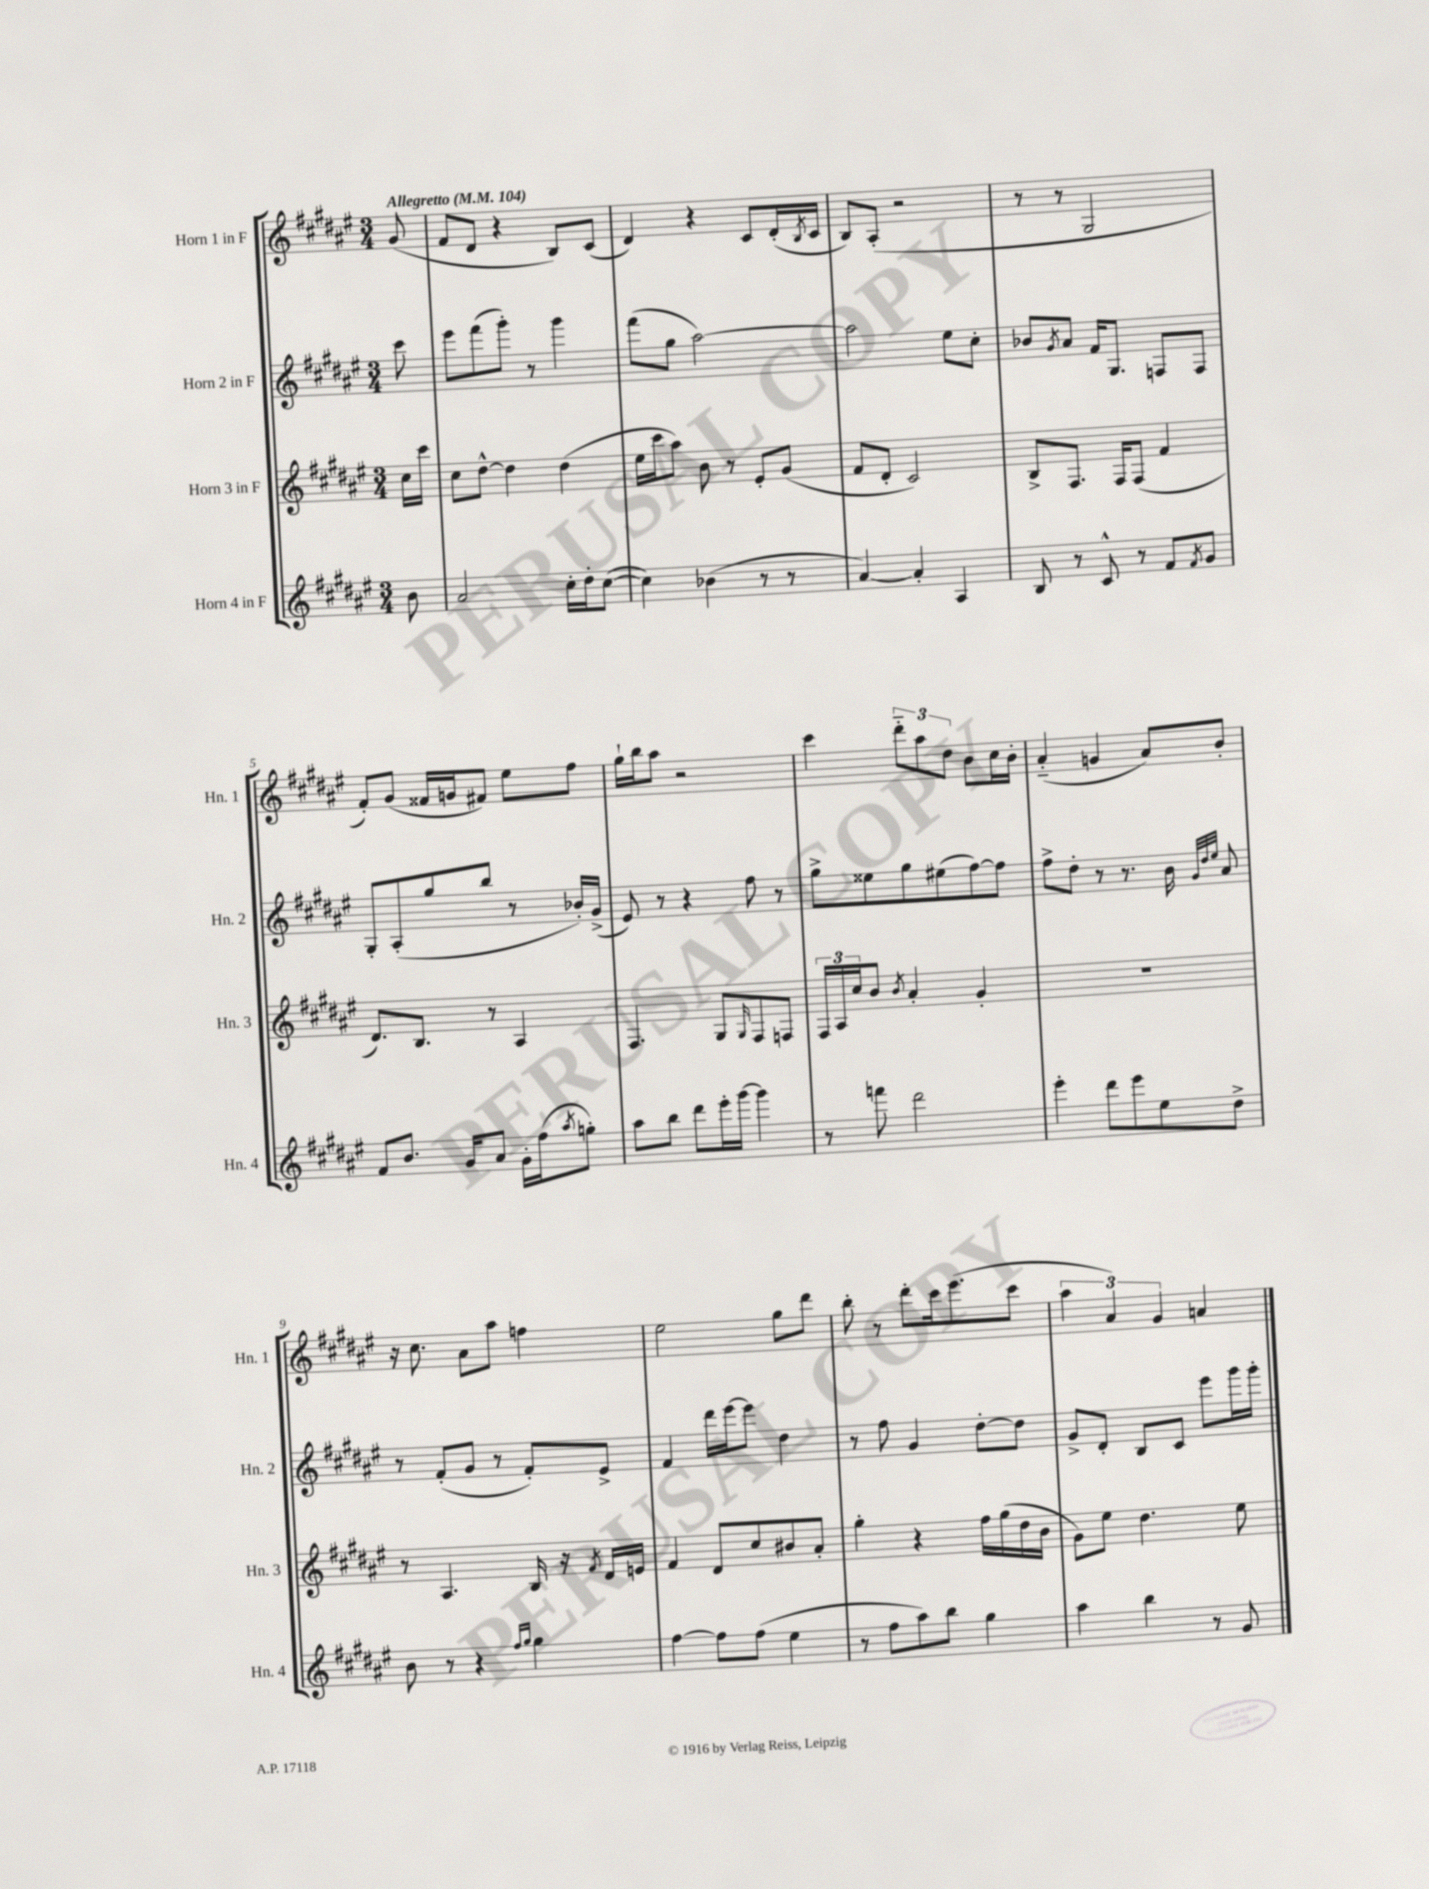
<<
\new StaffGroup <<
\new Staff = "s0" \with { instrumentName = "Horn 1 in F" shortInstrumentName = "Hn. 1" } {
    \clef treble \key fis \major \numericTimeSignature \time 3/4 \partial 8 \tempo "Allegretto" 4 = 104
    gis'8( |
    fis'8 dis'8 r4 b8) cis'8( |
    dis'4) r4 cis'8 dis'16-.( \acciaccatura { b8 } cis'16 |
    b8) ais8-.( r2 |
    r8 r8 gis2 |
    fis'8-.) gis'8( fisis'16 g'16 fis'8) eis''8 fis''8 |
    gis''16-! b''16 ais''8 r2 |
    cis'''4 \tuplet 3/2 { dis'''8-_ ais''8 dis''8 } b'8 cis''16 b'16-. |
    ais'4-_( g'4 ais'8) b'8-. |
    r16 cis''8. ais'8 ais''8 f''4 |
    eis''2 gis''8 dis'''8 |
    b''8-. r8 dis'''8-. cis'''16 eis'''8.( cis'''8 |
    \tuplet 3/2 { ais''4 ais'4) gis'4 } a'4 \bar "|." |
}
\new Staff = "s1" \with { instrumentName = "Horn 2 in F" shortInstrumentName = "Hn. 2" } {
    \clef treble \key fis \major \numericTimeSignature \time 3/4 \partial 8
    cis'''8 |
    eis'''8 fis'''8( gis'''8-.) r8 gis'''4 |
    fis'''8( gis''8 ais''2~) |
    ais''2 eis''8 cis''8-. |
    bes'8 \acciaccatura { gis'8 } ais'8 fis'16 gis8. f8 f8 |
    gis8-. ais8-.( gis''8 b''8 r8 bes'16-.) gis'16->( |
    eis'8) r8 r4 fis''8 r8 |
    gis''8-> eisis''8 gis''8 eis''8( fis''8~) fis''8 |
    fis''8-> dis''8-. r8 r8. b'16 \grace { gis'32 dis''32 eis''32 } ais'8 |
    r8 fis'8-.( gis'8 r8 fis'8-.) eis'8-> |
    fis'4 dis'''16 eis'''16~ eis'''8 dis''4 |
    r8 fis''8 gis'4 dis''8~-. dis''8 |
    gis'8-> dis'8-. b8 cis'8 eis'''8 gis'''16 gis'''16-. \bar "|." |
}
\new Staff = "s2" \with { instrumentName = "Horn 3 in F" shortInstrumentName = "Hn. 3" } {
    \clef treble \key fis \major \numericTimeSignature \time 3/4 \partial 8
    cis''16 cis'''16 |
    cis''8 dis''8~-^ dis''4 dis''4( |
    eis''16 cis'''16 ais''8) b'8 r8 eis'8-. gis'8( |
    fis'8 dis'8-. cis'2) |
    b8-> fis8. fis16 fis8( fis'4 |
    dis'8.) b8. r8 ais4 |
    fis4. gis8 \grace { gis16 } fis8 f8 |
    \tuplet 3/2 { fis16 ais16 cis''16 } b'8 \acciaccatura { b'8 } ais'4-. gis'4-. |
    R2. |
    r8 ais4. b16 r16 \acciaccatura { fis'8 } dis'16 e'16 |
    fis'4 dis'8 cis''8 bis'8 ais'8-. |
    gis''4-. r4 fis''16 gis''16( dis''16 b'16 |
    gis'8) eis''8 dis''4. eis''8 \bar "|." |
}
\new Staff = "s3" \with { instrumentName = "Horn 4 in F" shortInstrumentName = "Hn. 4" } {
    \clef treble \key fis \major \numericTimeSignature \time 3/4 \partial 8
    b'8 |
    ais'2 cis''16-. dis''16-. cis''8~( |
    cis''4) bes'4( r8 r8 |
    ais'4~) ais'4-. ais4 |
    b8 r8 cis'8-^ r8 fis'8 \acciaccatura { fis'8 } gis'8 |
    fis'8 b'8. gis'16 ais'8 gis'16-. fis''16( \acciaccatura { ais''8 } g''8-.) |
    ais''8 b''8 dis'''8 eis'''16-. gis'''16~ gis'''4 |
    r8 f'''8 dis'''2 |
    eis'''4-. dis'''8 eis'''8 eis''8 dis''8-> |
    b'8 r8 r4 \grace { fis''16 gis''16 } gis''4 |
    fis''4~ fis''8 fis''8( eis''4 |
    r8 fis''8 ais''8) b''8 gis''4 |
    ais''4 b''4 r8 gis'8 \bar "|." |
}
>>
>>
